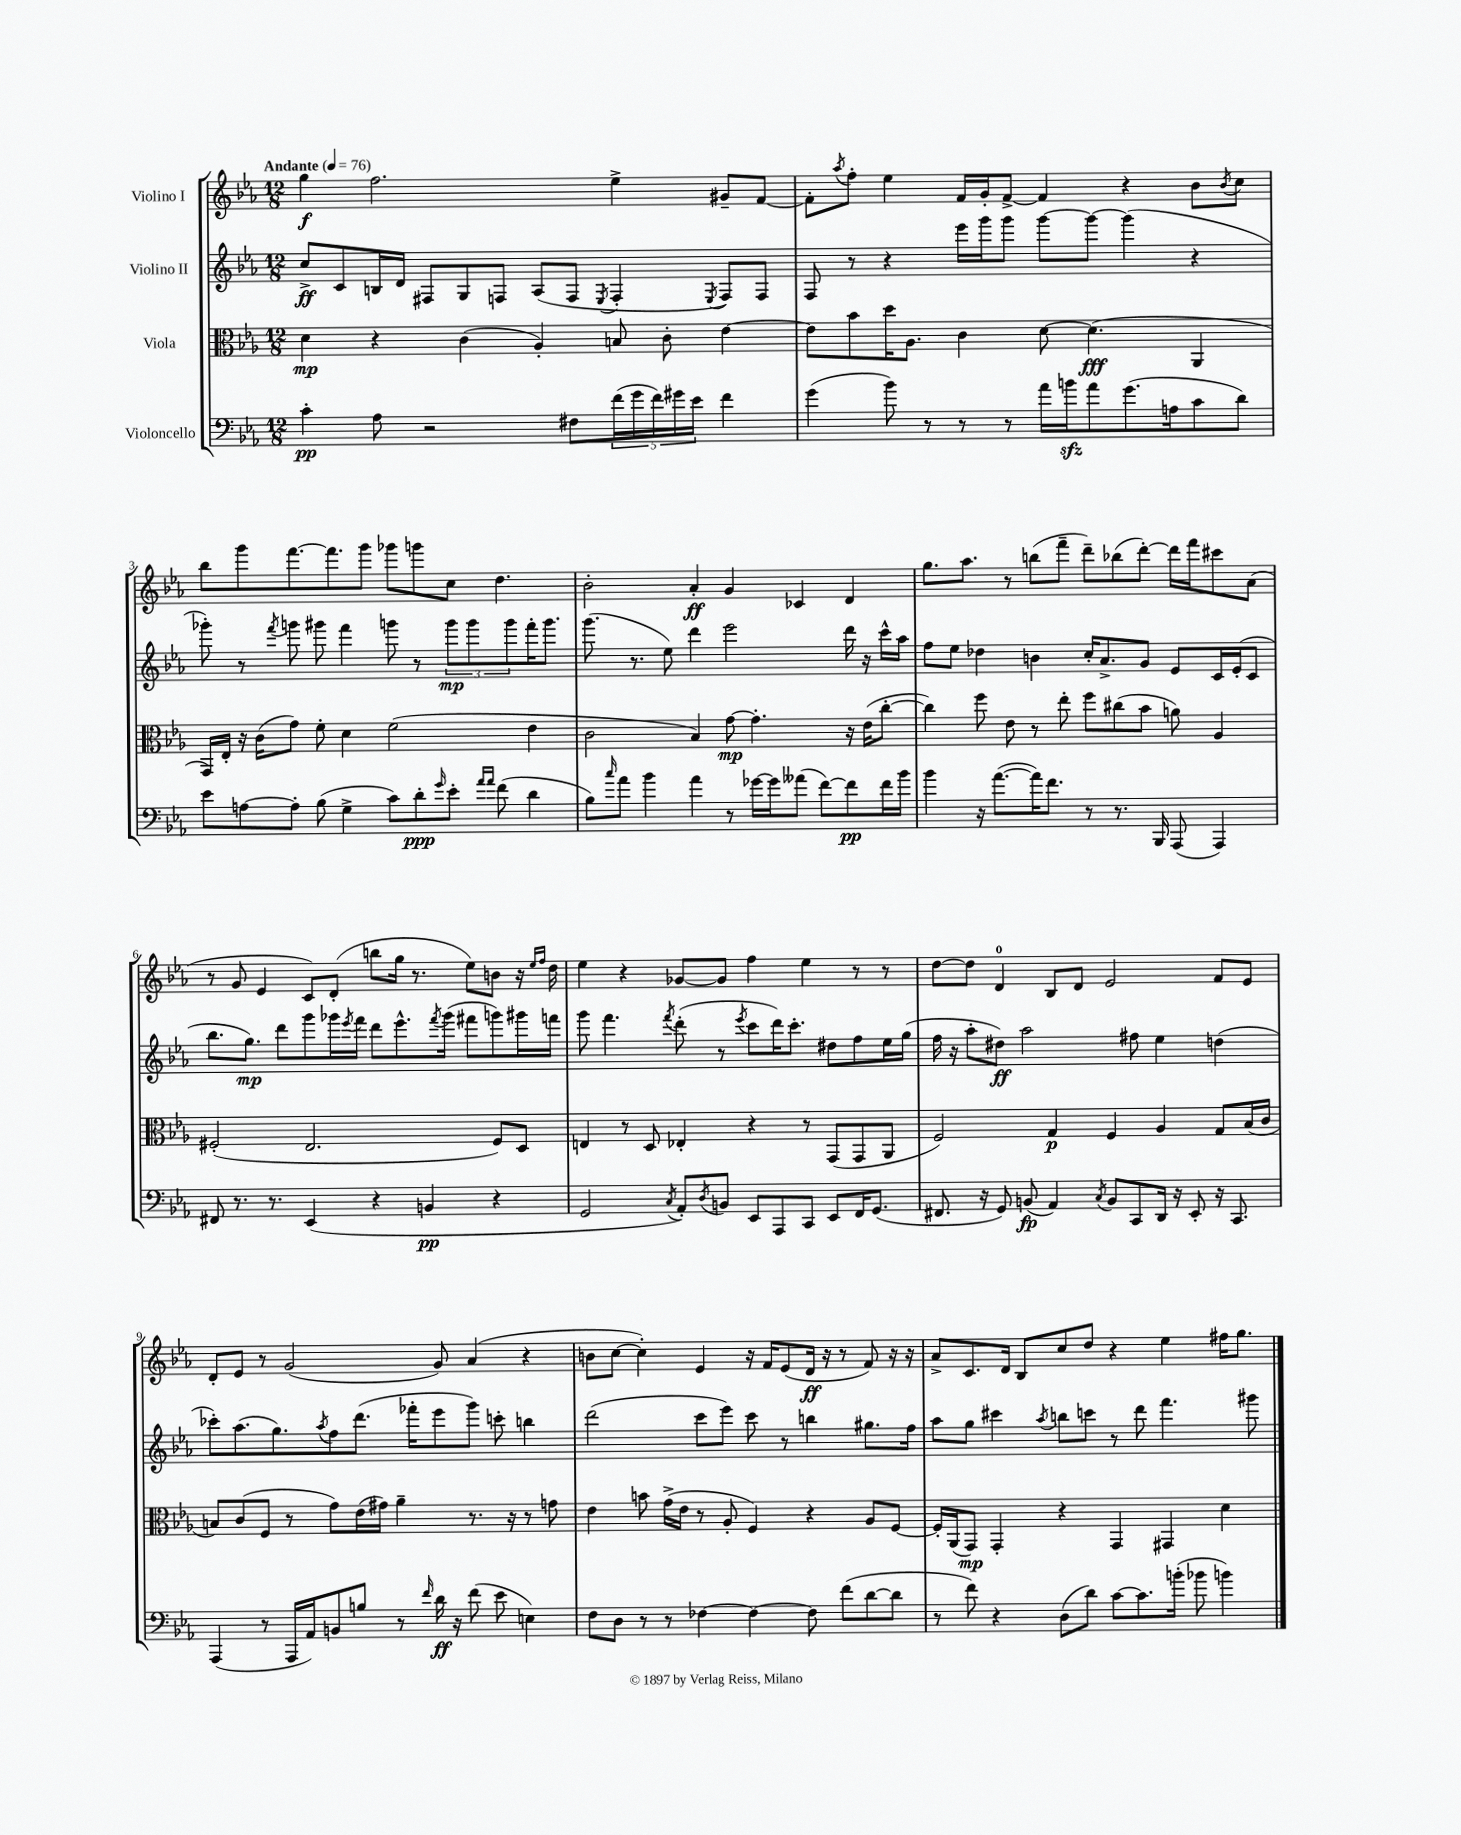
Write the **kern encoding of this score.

**kern	**kern	**kern	**kern
*staff4	*staff3	*staff2	*staff1
*clefF4	*clefC3	*clefG2	*clefG2
*k[b-e-a-]	*k[b-e-a-]	*k[b-e-a-]	*k[b-e-a-]
*M12/8	*M12/8	*M12/8	*M12/8
*MM76	*MM76	*MM76	*MM76
4c'	4d	8cc^	4gg
.	.	8c	.
8A-	4r	16B	2.ff
.	.	16d	.
2r	.	8F#	.
.	(4c	8G	.
.	.	8F	.
.	4A-')	(8A-	.
8F#	.	8F	.
.	.	8qE-	.
(20f	8B	4F'	4ee-^
20g	.	.	.
20f)	.	.	.
.	8c'	.	.
20g#	.	.	.
20e-	.	.	.
.	.	8qE-	.
4f	[4e-	8F)	8g#~
.	.	8F	[8f
=	=	=	=
(4g	8e-]	8F	8f']
.	.	.	8qaa-
.	8b-	8r	8ff'
8b-)	16dd	4r	4ee-
.	8.A-	.	.
8r	.	.	.
8r	4c	16eee-	16f
.	.	16ggg	16g'
8r	.	8ggg	[8f^
16a-	[8d	[8ggg	4f]
16b	.	.	.
8a-	(4.d]	8ggg_	.
(8.g	.	(4ggg]	4r
16A	.	.	.
8c	4AA-	4r	8b-
.	.	.	8qb-
8d)	.	.	8cc
=	=	=	=
8e-	16GG)	8ggg-')	8bb-
.	16E-'	.	.
[8A	16r	8r	8ggg
.	(16c	.	.
.	.	8qfff	.
8A']	8g)	8ggg	[8.fff
(8B-	8f'	8ggg#	.
.	.	.	8.fff]
4G^	4d	4fff	.
.	.	.	8ggg
8c)	(2f	8ggg	8ggg-
8d'	.	8r	8ggg
16qqg	.	.	.
8e-'	.	12ggg	8cc
.	.	12ggg	.
16qqa-	.	.	.
16qqa-	.	.	.
(8f	.	.	4.dd
.	.	12ggg	.
4d	4e-	16fff'	.
.	.	8.ggg	.
=	=	=	=
8B-)	2c	(8.ggg	2b-'
16qqcc	.	.	.
8a-	.	.	.
.	.	8.r	.
4b-	.	.	.
.	.	8ee-)	.
4a-	4B-)	4ddd	4a-'
8r	[8g	2eee-	4g
[16g-	4.g']	.	.
16g-]	.	.	.
(8a--	.	.	4c-
[8f)	.	.	.
8f]	16r	16ddd	4d
.	(16e-	16r	.
16f	[8cc'	16ccc^^	.
16b-	.	16aa-	.
=	=	=	=
4b-	4cc])	8ff	8.gg
.	.	8ee-	.
.	.	.	8.aa-
16r	8ff	4dd-	.
([8.a-	.	.	.
.	8e-	.	8r
16a-])	8r	4b	(8bb
8.f	.	.	.
.	8ee-'	.	8fff~
8r	8ff	16cc'	8ddd~)
.	.	8.a-^	.
8.r	(8cc#	.	(8bb-
.	8b-	8g	[8ddd')
16BBB-	.	.	.
(8AAA-	8a)	8e-	16ddd]
.	.	.	16fff
4AAA-)	4A-	16c	8ccc#
.	.	(16e-'	.
.	.	8c	(8a-
=	=	=	=
8FF#	(2F#'	8.bb-	8r
8.r	.	.	8g
.	.	8.gg)	.
.	.	.	4e-
8.r	.	.	.
.	.	8ddd	.
(4EE-	2.E-	8ggg	8c)
.	.	16ggg-	(8d'
.	.	8qeee-	.
.	.	16fff	.
4r	.	8ddd	8bb
.	.	8.eee-^^	16gg
.	.	.	8.r
4BB	.	.	.
.	.	8qfff	.
.	.	(16ggg-	.
.	.	8fff#	8ee-)
4r	8F#)	8ggg)	8b
.	8D	16ggg#	16r
.	.	.	16qqee-
.	.	.	16qqff
.	.	16fff	16dd
=	=	=	=
2GG	4E	8ggg	4ee-
.	.	4.fff	.
.	8r	.	4r
.	8D	.	.
8qC	.	8qfff	.
8AA-')	4E-'	(8ddd'	[8g-
8qD	.	.	.
8BB	.	8r	8g-]
.	.	8qeee-	.
8EE-	4r	8ccc	4ff
8AAA-	.	16ddd)	.
.	.	8.ccc'	.
8CC	8r	.	4ee-
8EE-	(8GG	8dd#	.
16FF	8GG	8ff	8r
(8.GG	.	.	.
.	8AA-	16ee-	8r
.	.	(16gg	.
=	=	=	=
8.FF#	2F)	16ff	[8dd
.	.	16r	.
.	.	8aa-'	8dd]
16r	.	.	.
8GG)	.	8dd#)	4d
(8BB	.	2aa-	.
4AA-)	4G	.	8B-
.	.	.	8d
8qC	.	.	.
8BB	4F	.	2e-
8CC	.	8ff#	.
16DD	4A-	4ee-	.
16r	.	.	.
8EE-'	.	.	.
16r	8G	(4dd	8f
8.CC	.	.	.
.	(16B-	.	8e-
.	16c	.	.
=	=	=	=
(4AAA-	8B)	8ccc-')	8d'
.	(8c	(8.aa-	8e-
8r	8F	.	8r
.	.	8.gg)	.
16AAA-	8r	.	(2g
16AA-)	.	.	.
.	.	8qaa-	.
8BB	8g)	8ff	.
8B	(16e-	(8.ddd	.
.	16g#)	.	.
8r	4a-~	.	.
.	.	16fff-'	.
16qqf	.	.	.
16d	.	8eee-	8g)
16r	.	.	.
(8f	8.r	8ggg)	(4a-
8e-	.	8ccc'	.
.	16r	.	.
4E)	8r	4bb	4r
.	8g	.	.
=	=	=	=
8F	4e-	(2ddd	8b
8D	.	.	[8cc
8r	8b	.	4cc'])
8r	(16g^	.	.
.	16e-	.	.
[4F-	8r	8ccc	4e-
.	8A-'	8eee-)	.
4F-_	4F)	8ccc	16r
.	.	.	16f
.	.	8r	(8e-
8F-]	4r	4bb	16d
.	.	.	16r
(8f	.	.	8r
[8d	8A-	8.gg#	8f)
8d]	[8F	.	16r
.	.	16ff	16r
=	=	=	=
8r	16F']	8aa-	8a-^
.	(16AA-	.	.
8f)	8GG)	8gg	8.c
4r	4GG'	4ccc#	.
.	.	.	16d
.	.	.	8B-
.	.	8qaa-	.
(8D	4r	8bb	8cc
8d)	.	8ccc	8dd
[8c	4GG	8r	4r
8.c]	.	8ddd	.
.	4GG#	4.fff	4ee-
(16b'	.	.	.
8b-	.	.	.
4b)	4d	.	16ff#
.	.	.	8.gg
.	.	8ggg#	.
==	==	==	==
*-	*-	*-	*-
